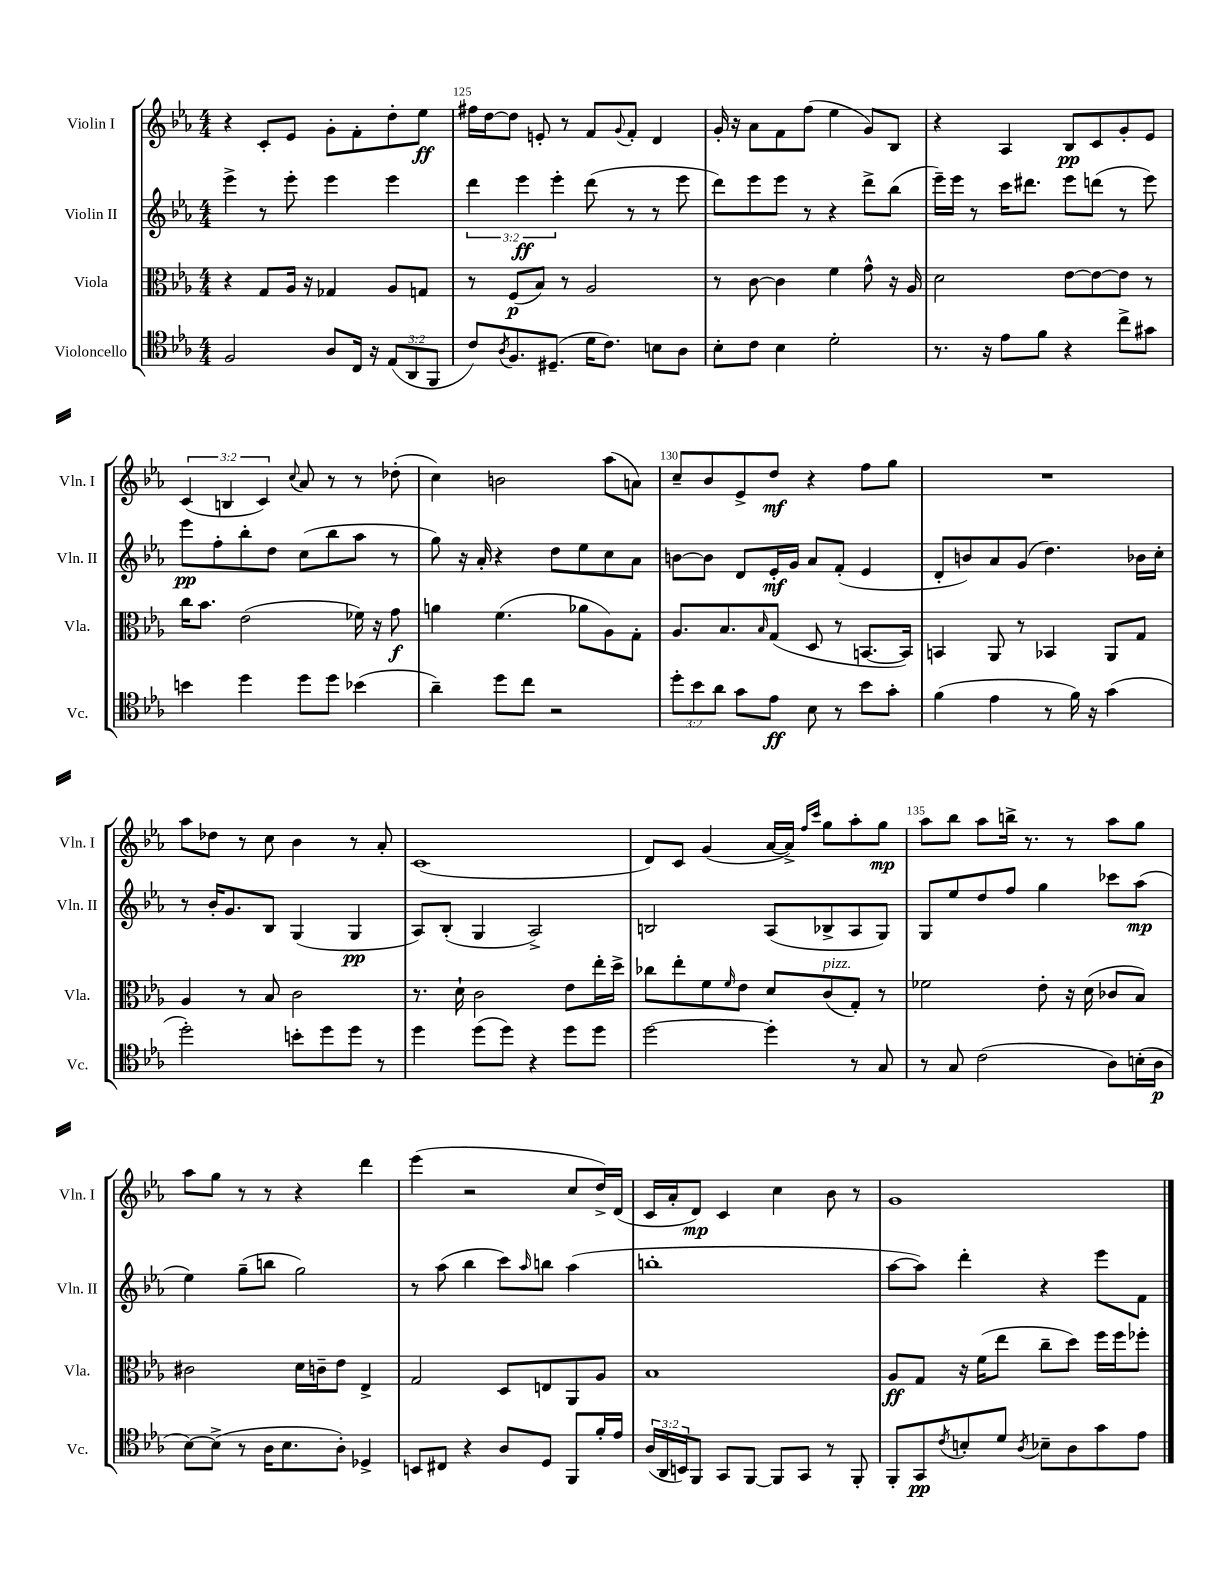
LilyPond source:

<<
\new StaffGroup <<
\new Staff = "s0" \with { instrumentName = "Violin I" shortInstrumentName = "Vln. I" } {
    \clef treble \key ees \major \numericTimeSignature \time 4/4 \override Staff.TupletNumber.text = #tuplet-number::calc-fraction-text
    r4 c'8-. ees'8 g'8-. f'8-. d''8-. ees''8\ff |
    fis''16 d''16~ d''8 e'8-. r8 f'8 \appoggiatura { g'8 } f'8-. d'4 |
    g'16-. r16 aes'8 f'8 f''8( ees''4 g'8) bes8 |
    r4 aes4 bes8\pp c'8 g'8-. ees'8 |
    \tuplet 3/2 { c'4( b4 c'4) } \appoggiatura { c''8 } aes'8 r8 r8 des''8-.( |
    c''4) b'2 aes''8( a'8) |
    c''8-- bes'8 ees'8-> d''8\mf r4 f''8 g''8 |
    R1 |
    aes''8 des''8 r8 c''8 bes'4 r8 aes'8-. |
    c'1( |
    d'8) c'8 g'4( aes'16~ aes'16->) \grace { f''16 c'''16 } g''8 aes''8-. g''8\mp |
    aes''8 bes''8 aes''8 b''16-> r8. r8 aes''8 g''8 |
    aes''8 g''8 r8 r8 r4 d'''4 |
    ees'''4( r2 c''8 d''16->) d'16( |
    c'16 aes'16-. d'8\mp) c'4 c''4 bes'8 r8 |
    g'1 \bar "|." |
}
\new Staff = "s1" \with { instrumentName = "Violin II" shortInstrumentName = "Vln. II" } {
    \clef treble \key ees \major \numericTimeSignature \time 4/4 \override Staff.TupletNumber.text = #tuplet-number::calc-fraction-text
    ees'''4-> r8 ees'''8-. ees'''4 ees'''4 |
    \tuplet 3/2 { d'''4 ees'''4\ff ees'''4-. } d'''8( r8 r8 ees'''8 |
    d'''8) ees'''8 ees'''8 r8 r4 d'''8-> bes''8( |
    ees'''16--) ees'''16 r8 c'''16 dis'''8. ees'''8 d'''8( r8 ees'''8) |
    ees'''8\pp f''8-. bes''8-. d''8 c''8( bes''8 aes''8 r8 |
    g''8) r16 aes'16-. r4 d''8 ees''8 c''8 aes'8 |
    b'8~ b'8 d'8 ees'16-.\mf g'16 aes'8 f'8-.( ees'4 |
    d'8-. b'8) aes'8 g'8( d''4.) bes'16 c''16-. |
    r8 bes'16-. g'8. bes8 g4( g4\pp |
    aes8) bes8-.( g4 aes2->) |
    b2 aes8( bes8-> aes8 g8) |
    g8 ees''8 d''8 f''8 g''4 ces'''8 aes''8\mp( |
    ees''4) g''8--( b''8 g''2) |
    r8 aes''8( bes''4 c'''8) \grace { aes''16 } b''8 aes''4( |
    b''1-. |
    aes''8~ aes''8) d'''4-. r4 ees'''8 f'8 \bar "|." |
}
\new Staff = "s2" \with { instrumentName = "Viola" shortInstrumentName = "Vla." } {
    \clef alto \key ees \major \numericTimeSignature \time 4/4
    r4 g8 aes16 r16 ges4 aes8 g8 |
    r8 f8\p( bes8) r8 aes2 |
    r8 c'8~ c'4 f'4 g'8-^ r16 aes16 |
    d'2 ees'8~ ees'8~ ees'8 r8 |
    c''16 bes'8. ees'2( fes'16) r16 g'8\f |
    a'4 f'4.( aes'8 aes8) g8-. |
    aes8. bes8. \grace { bes16 } g8( d8 r8 b,8.~ b,16) |
    b,4 aes,8 r8 bes,4 aes,8 g8 |
    aes4 r8 bes8 c'2 |
    r8. d'16-! c'2 ees'8 ees''16-. d''16-> |
    ces''8 ees''8-. f'8 \grace { f'16 } ees'8 d'8 c'8^\markup { \italic "pizz." }( g8-.) r8 |
    fes'2 ees'8-. r16 d'16( ces'8 bes8) |
    cis'2 d'16 c'16-- ees'8 ees4-> |
    g2 d8 e8 aes,8 aes8 |
    bes1 |
    aes8\ff g8 r16 f'16( ees''8 c''8-- d''8) f''16 f''16 fes''8-. \bar "|." |
}
\new Staff = "s3" \with { instrumentName = "Violoncello" shortInstrumentName = "Vc." } {
    \clef tenor \key ees \major \numericTimeSignature \time 4/4 \override Staff.TupletNumber.text = #tuplet-number::calc-fraction-text
    f2 aes8 c16 r16 \tuplet 3/2 { ees8( aes,8 f,8 } |
    c'8) \acciaccatura { aes8 } f8. dis8.--( d'16 c'8.) b8 aes8 |
    bes8-. c'8 bes4 d'2-. |
    r8. r16 ees'8 f'8 r4 c''8-> gis'8 |
    b'4 d''4 d''8 d''8 bes'4( |
    aes'4--) d''8 c''8 r2 |
    \tuplet 3/2 { d''8-. bes'8 aes'8 } g'8 ees'8\ff bes8 r8 bes'8 g'8-. |
    f'4( ees'4 r8 f'16) r16 g'4( |
    d''2-.) b'8-. d''8 d''8 r8 |
    d''4 d''8( d''8) r4 d''8 d''8 |
    d''2~ d''4-. r8 g8 |
    r8 g8 c'2( aes8) b16-.( aes16\p |
    bes8~) bes8->( r8 aes16 bes8. aes8-.) des4-> |
    b,8 cis8 r4 aes8 d8 f,8 f'16-. ees'16 |
    \tuplet 3/2 { aes16( aes,16 b,16) } f,8 g,8 f,8~ f,8 g,8 r8 f,8-. |
    f,8-. g,8\pp \acciaccatura { c'8 } b8-. d'8 \acciaccatura { aes8 } bes8-- aes8 g'8 ees'8 \bar "|." |
}
>>
>>
\layout { \context { \Score currentBarNumber = #124 \override BarNumber.break-visibility = ##(#f #t #t) barNumberVisibility = #(every-nth-bar-number-visible 5) } }
